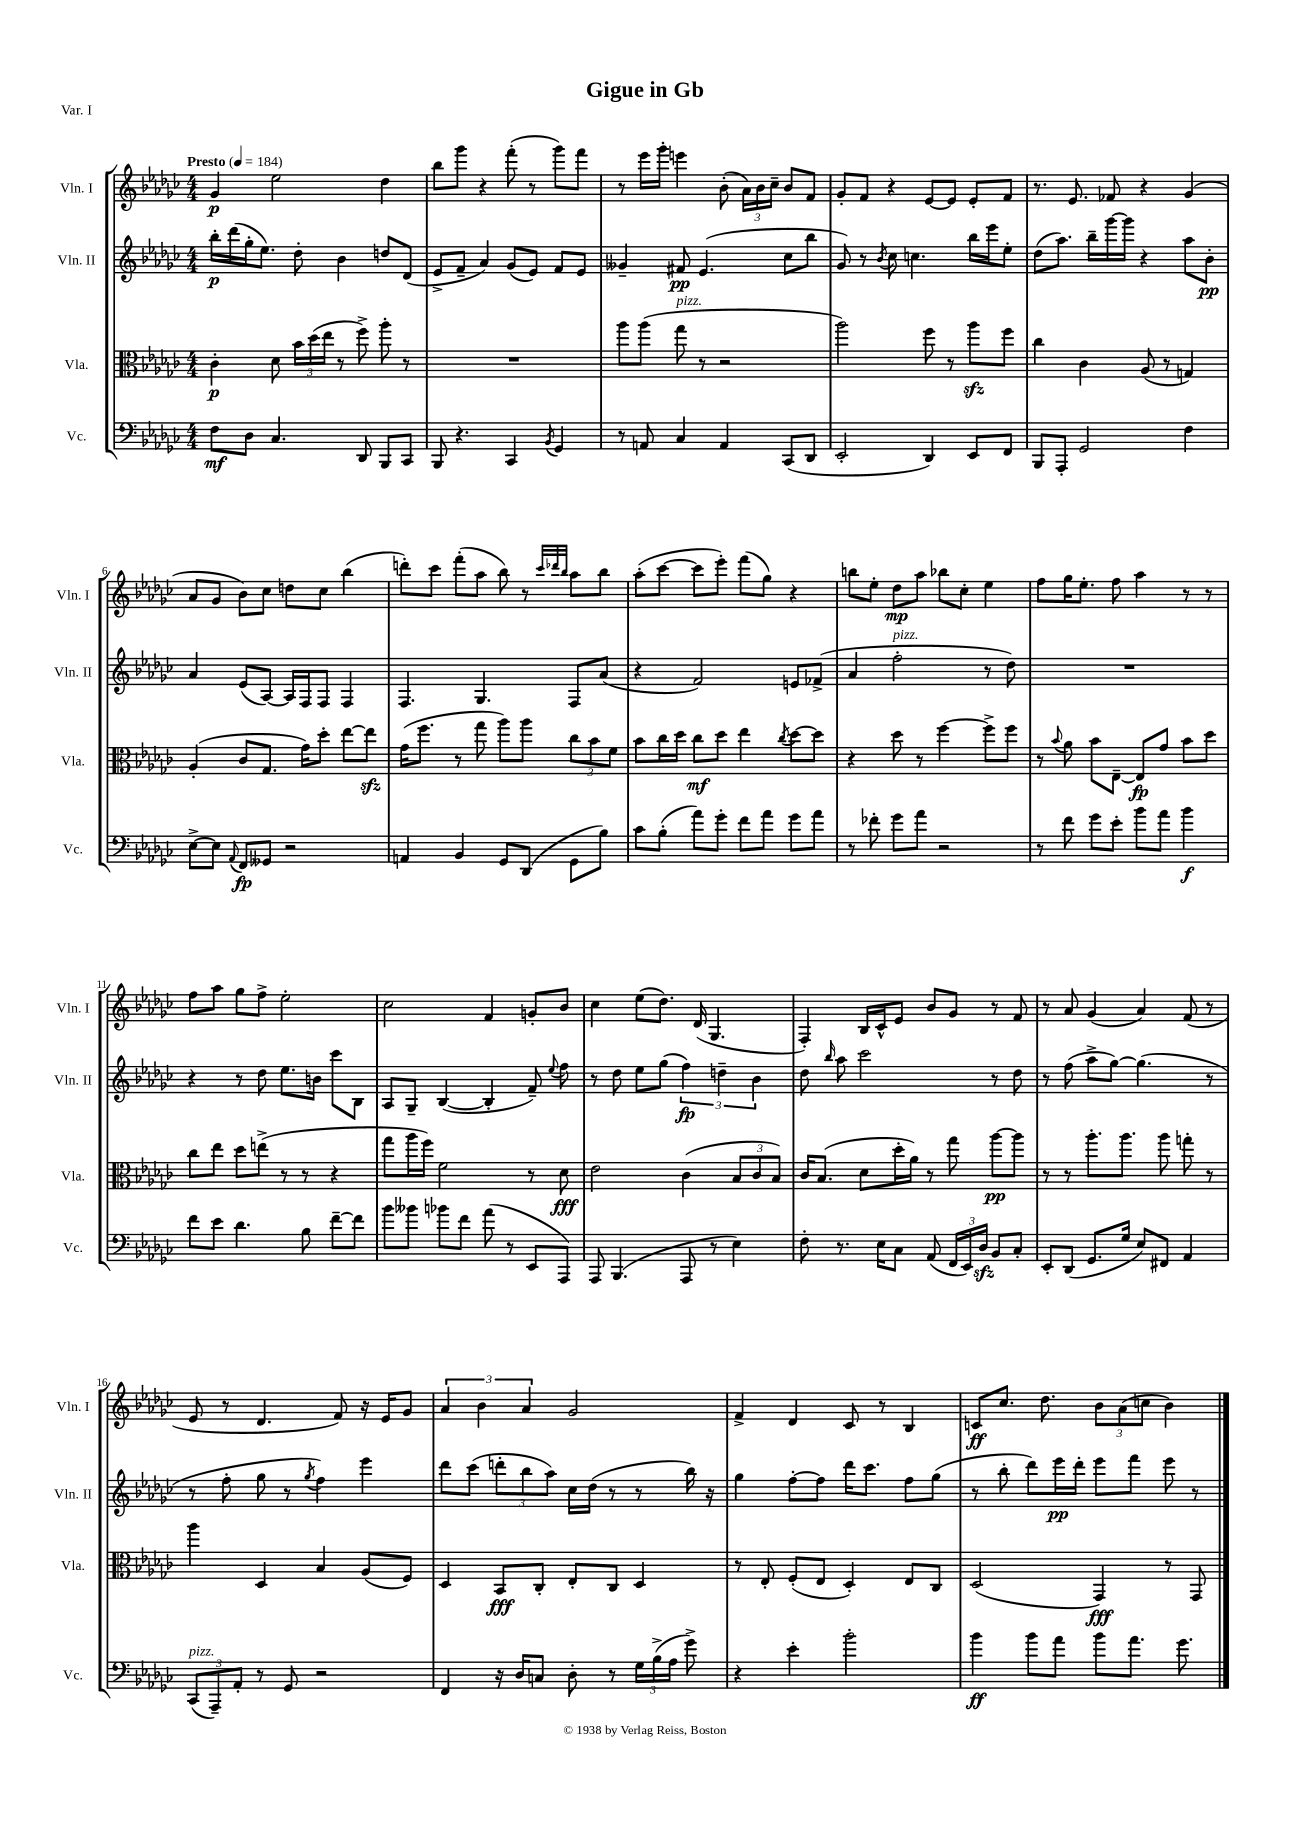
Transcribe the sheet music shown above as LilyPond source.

\header { title = "Gigue in Gb" piece = "Var. I" }
<<
\new StaffGroup <<
\new Staff = "s0" \with { instrumentName = "Vln. I" shortInstrumentName = "Vln. I" } {
    \clef treble \key ges \major \numericTimeSignature \time 4/4 \tempo "Presto" 4 = 184
    \autoBeamOff ges'4\p ees''2 des''4 |
    bes''8[ ges'''8] r4 f'''8-.( r8 ges'''8[) f'''8] |
    r8 ees'''16[ ges'''16]-. e'''4 bes'8-.( \tuplet 3/2 { aes'16[) bes'16 ces''16]-- } bes'8[ f'8] |
    ges'8[-. f'8] r4 ees'8[~ ees'8] ees'8[-. f'8] |
    r8. ees'8. fes'8 r4 ges'4( |
    aes'8[ ges'8] bes'8[) ces''8] d''8[ ces''8] bes''4( |
    d'''8[-.) ces'''8] f'''8[-.( aes''8] bes''8) r8 \grace { ces'''32[ des'''32 bes''32] } aes''8[ bes''8] |
    aes''8[-.( ces'''8]~ ces'''8[ ees'''8]-.) f'''8[( ges''8]) r4 |
    b''8[ ees''8]-. des''8[\mp aes''8] bes''8[ ces''8]-. ees''4 |
    f''8[ ges''16 ees''8.]-. f''8 aes''4 r8 r8 |
    f''8[ aes''8] ges''8[ f''8]-> ees''2-. |
    ces''2 f'4 g'8[-. bes'8] |
    ces''4 ees''8[( des''8.]) des'16( ges4. |
    f4-.) bes16[ ces'16-^ ees'8] bes'8[ ges'8] r8 f'8 |
    r8 aes'8 ges'4( aes'4) f'8( r8 |
    ees'8 r8 des'4. f'8) r16 ees'16[ ges'8] |
    \tuplet 3/2 { aes'4 bes'4 aes'4 } ges'2 |
    f'4-> des'4 ces'8 r8 bes4 |
    c'8[\ff ces''8.] des''8. \tuplet 3/2 { bes'8[ aes'8( c''8] } bes'4) \bar "|." |
}
\new Staff = "s1" \with { instrumentName = "Vln. II" shortInstrumentName = "Vln. II" } {
    \clef treble \key ges \major \numericTimeSignature \time 4/4
    \autoBeamOff bes''16[-.\p des'''16( ges''16-. ees''8.]) des''8-. bes'4 d''8[ des'8]( |
    ees'8[-> f'8]-- aes'4) ges'8[( ees'8]) f'8[ ees'8] |
    geses'4-- fis'8\pp ees'4.( ces''8[ bes''8] |
    ges'8) r8 \acciaccatura { bes'8 } ces''8 c''4. bes''16[ ees'''16 ees''8]-. |
    des''8[( aes''8.]) bes''16[-- ges'''16~ ges'''16] r4 aes''8[ bes'8]-.\pp |
    aes'4 ees'8[( aes8]~) aes16[ f16 f8] f4 |
    f4. ges4. f8[ aes'8]( |
    r4 f'2) e'8[ fes'8]->( |
    aes'4 f''2-.^\markup { \italic "pizz." } r8 des''8) |
    R1 |
    r4 r8 des''8 ees''8.[ b'16] ces'''8[ bes8] |
    aes8[ ges8]-- bes4~( bes4-. f'8--) \appoggiatura { ees''8 } f''8 |
    r8 des''8 ees''8[ ges''8]( \tuplet 3/2 { f''4\fp) d''4-- bes'4 } |
    des''8 \grace { bes''16 } aes''8 ces'''2 r8 des''8 |
    r8 f''8( aes''8[-> ges''8]~) ges''4.( r8 |
    r8 f''8-. ges''8 r8 \acciaccatura { ges''8 } f''4) ees'''4 |
    des'''8[ ces'''8]( \tuplet 3/2 { d'''8[-. bes''8 aes''8]) } ces''16[ des''16]( r8 r8 bes''16) r16 |
    ges''4 f''8[~-. f''8] des'''16[ ces'''8.] f''8[ ges''8]( |
    r8 bes''8-. des'''8[) ees'''16\pp des'''16]-. ees'''8[ f'''8] ees'''8 r8 \bar "|." |
}
\new Staff = "s2" \with { instrumentName = "Vla." shortInstrumentName = "Vla." } {
    \clef alto \key ges \major \numericTimeSignature \time 4/4
    \autoBeamOff ces'4-.\p des'8 \tuplet 3/2 { bes'16[ des''16( ees''16] } r8 f''8->) aes''8-. r8 |
    R1 |
    aes''8[ aes''8]( ges''8^\markup { \italic "pizz." } r8 r2 |
    aes''2) f''8 r8 aes''8[\sfz f''8] |
    ces''4 ces'4 aes8( r8 g4) |
    aes4-.( ces'8[ ges8.] ges'16[) des''8]-. ees''8[~ ees''8]\sfz |
    ges'16[( f''8.] r8 ges''8 aes''8[) aes''8] \tuplet 3/2 { ces''8[ bes'8 f'8] } |
    bes'8[ ces''16 des''16] ces''8[\mf des''8] ees''4 \acciaccatura { ces''8 } des''8[~ des''8] |
    r4 des''8 r8 f''4~ f''8[-> f''8] |
    r8 \appoggiatura { bes'8 } aes'8 bes'8[ ees8]~-- ees8[\fp ges'8] bes'8[ des''8] |
    ces''8[ ees''8] des''8[ e''8]->( r8 r8 r4 |
    ges''8[ aes''16 f''16]) f'2 r8 des'8\fff |
    ees'2 ces'4( \tuplet 3/2 { bes8[ ces'8 bes8]) } |
    ces'16[ bes8.]( des'8[ des''16-. aes'16]) r8 ges''8 aes''8[~\pp aes''8] |
    r8 r8 aes''8.[-. aes''8.] aes''8 g''8-. r8 |
    aes''4 des4 bes4 aes8[( f8]) |
    des4 bes,8[\fff ces8]-. ees8[-. ces8] des4 |
    r8 ees8-. f8[-.( ees8] des4-.) ees8[ ces8] |
    des2( ges,4\fff) r8 ges,8 \bar "|." |
}
\new Staff = "s3" \with { instrumentName = "Vc." shortInstrumentName = "Vc." } {
    \clef bass \key ges \major \numericTimeSignature \time 4/4
    \autoBeamOff f8[\mf des8] ces4. des,8 bes,,8[ ces,8] |
    bes,,8 r4. ces,4 \acciaccatura { bes,8 } ges,4 |
    r8 a,8 ces4 a,4 ces,8[( des,8] |
    ees,2-. des,4) ees,8[ f,8] |
    bes,,8[ aes,,8]-. ges,2 f4 |
    ees8[~-> ees8] \appoggiatura { aes,8 } f,8[\fp geses,8] r2 |
    a,4 bes,4 ges,8[ des,8]( ges,8[ bes8]) |
    ces'8[ bes8]-.( aes'8[) ges'8]-. f'8[ aes'8] ges'8[ aes'8] |
    r8 fes'8-. ges'8[ aes'8] r2 |
    r8 f'8 ges'8[ ees'8]-. bes'8[ aes'8] bes'4\f |
    f'8[ ees'8] des'4. bes8 f'8[~-- f'8] |
    bes'8[ beses'8] bes'8[ f'8] aes'8( r8 ees,8[ aes,,8]) |
    aes,,8 bes,,4.( aes,,8 r8 ees4) |
    f8-. r8. ees16[ ces8] aes,8( \tuplet 3/2 { f,16[ ees,16) des16]\sfz } bes,8[ ces8]-. |
    ees,8[-. des,8]( ges,8.[ ges16] ees8[) fis,8] aes,4 |
    \tuplet 3/2 { ces,8[^\markup { \italic "pizz." }( aes,,8--) aes,8]-. } r8 ges,8 r2 |
    f,4 r16 des16[ c8] des8-. r8 \tuplet 3/2 { ges16[ bes16->( aes16] } ges'8->) |
    r4 ees'4-. bes'2-. |
    bes'4\ff bes'8[ aes'8] bes'8[ aes'8.] ges'8. \bar "|." |
}
>>
>>
